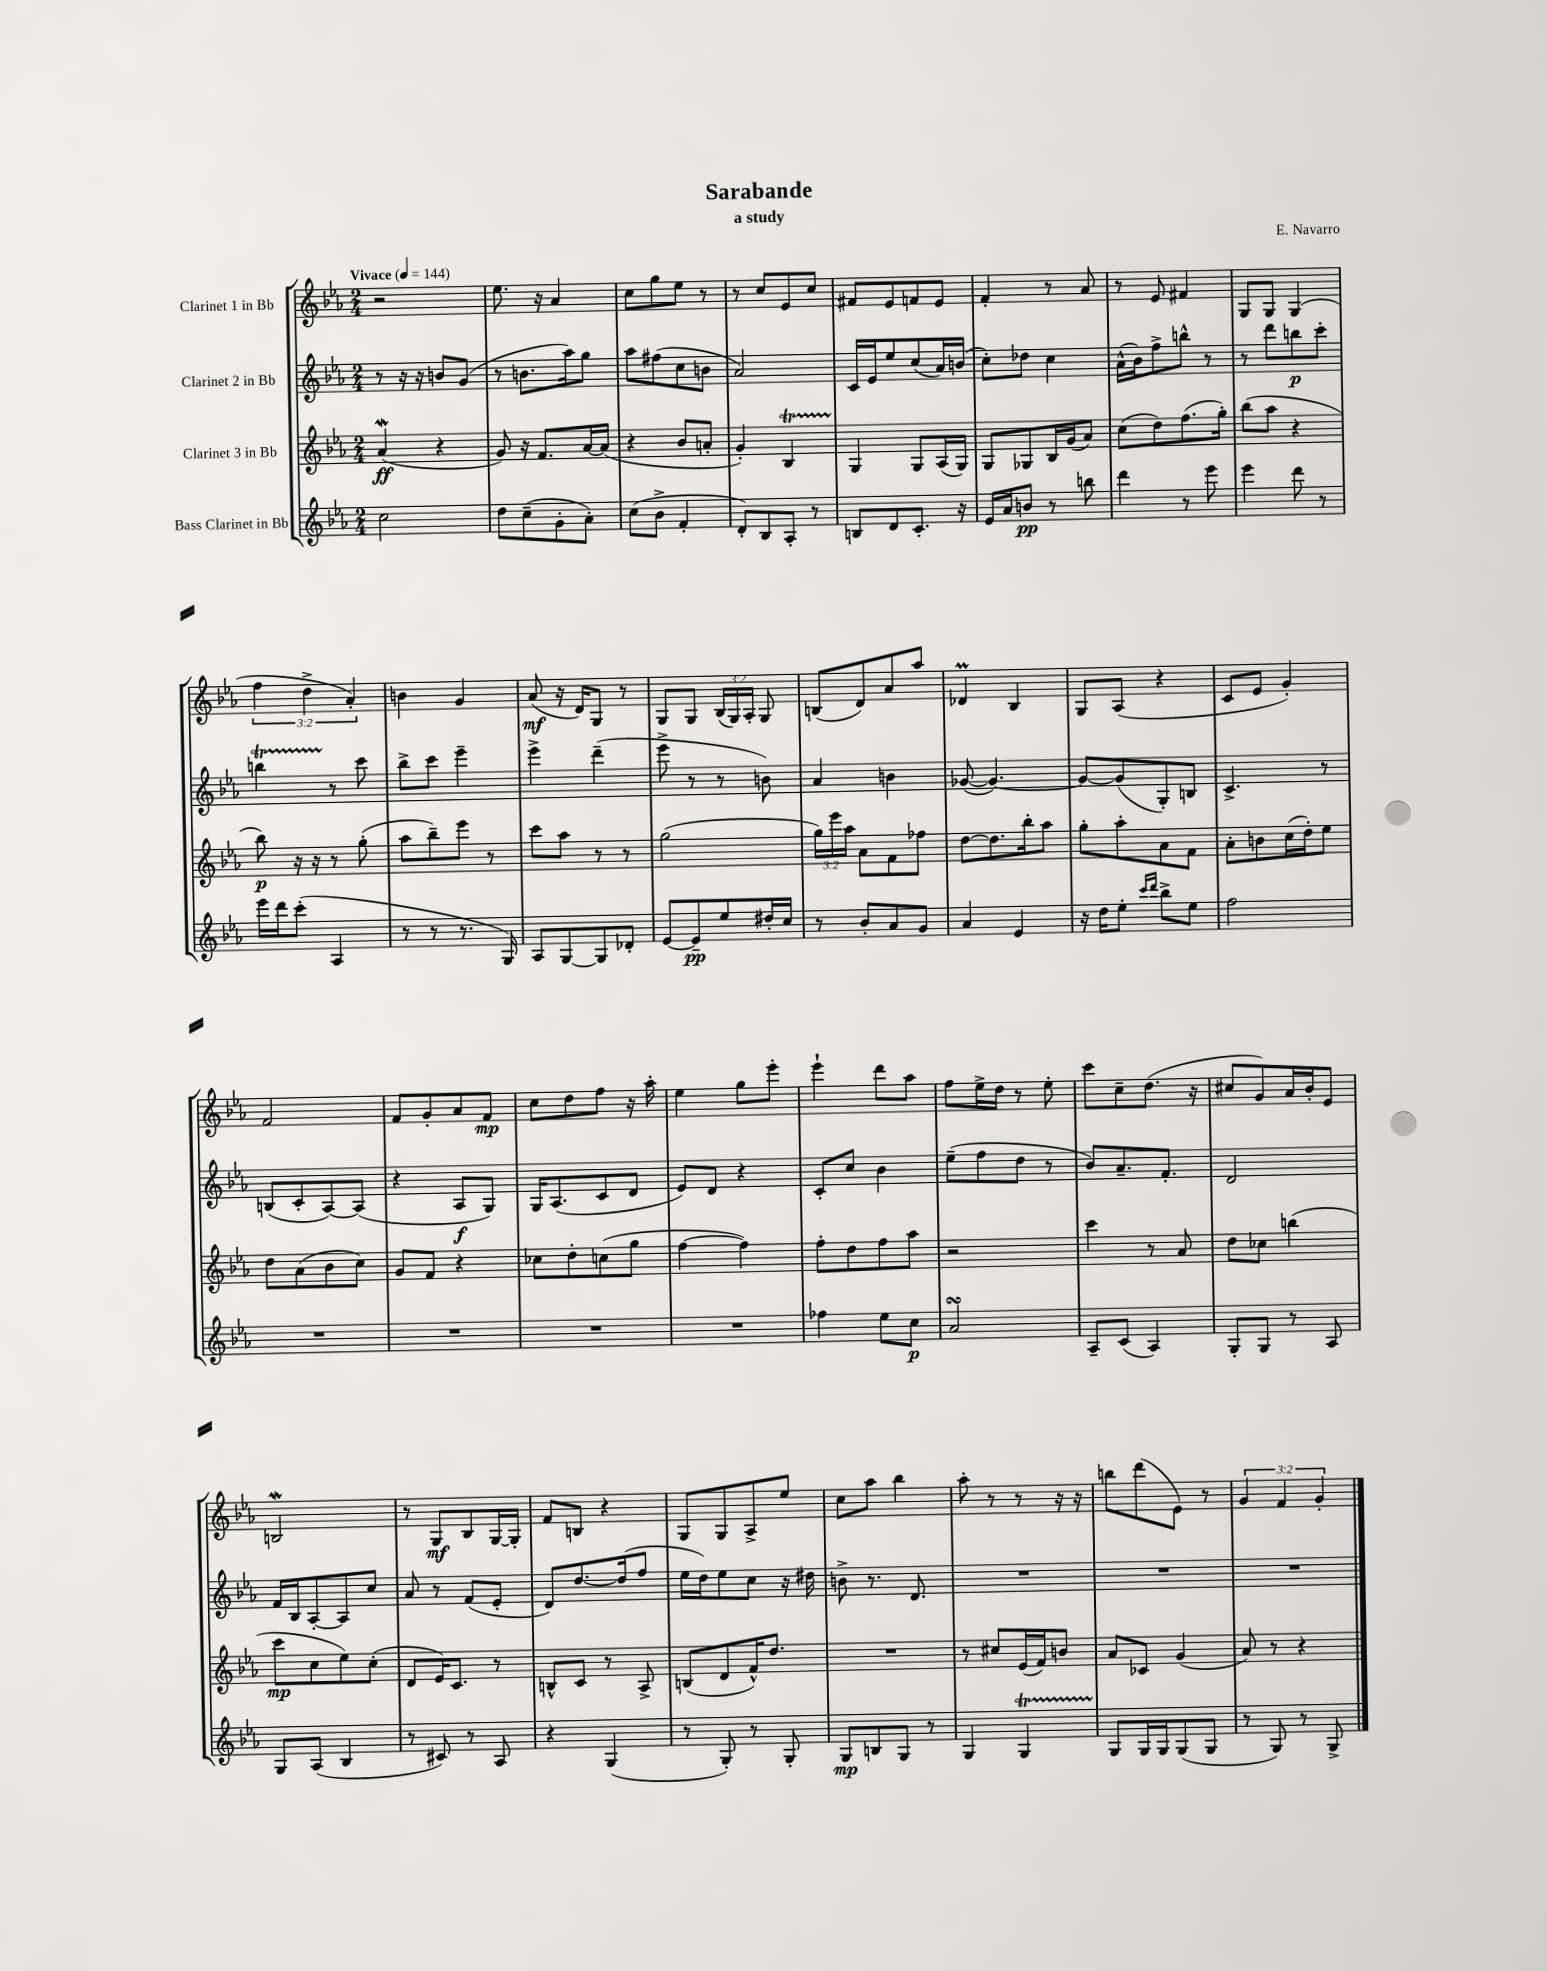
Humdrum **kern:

**kern	**kern	**kern	**kern
*staff4	*staff3	*staff2	*staff1
*clefG2	*clefG2	*clefG2	*clefG2
*k[b-e-a-]	*k[b-e-a-]	*k[b-e-a-]	*k[b-e-a-]
*M2/4	*M2/4	*M2/4	*M2/4
*MM144	*MM144	*MM144	*MM144
2cc	(4a-	8r	2r
.	.	16r	.
.	.	16r	.
.	4r	8b	.
.	.	(8g	.
=	=	=	=
8dd	8g)	8r	8.ee-
(8cc~	16r	8.b	.
.	8.f	.	16r
8g'	.	.	4a-
.	.	16aa-)	.
8a-')	[16a-	8gg	.
.	(16a-]	.	.
=	=	=	=
(8cc	4r	8aa-	8cc
8b-^	.	(8ff#	8gg
4f'	8b-	8cc	8ee-
.	8a'	8b	8r
=	=	=	=
8d')	4g')	2a-)	8r
8B-	.	.	8cc
8A-'	4B-	.	8e-
8r	.	.	8cc
=	=	=	=
8B	4G	16c	8f#
.	.	16e-	.
8d	.	8ee-	8e-
8.c'	8G	(8cc	8f
.	(16A-	16a-)	8e-
16r	16G)	(16b	.
=	=	=	=
16e-	8G	8cc')	4f'
16a-	.	.	.
8b	8G-	8dd-	.
8r	16B-	4cc	8r
.	(16g	.	.
8bb	8a-)	.	8a-
=	=	=	=
4ddd	(8cc	(16a-^^	8r
.	.	16b-)	.
.	8dd)	8ff^	8e-
8r	(8.ff	8bb^^	4f#
8eee-	.	8r	.
.	16gg')	.	.
=	=	=	=
4eee-	(8bb-	8r	8G
.	8aa-	8ddd	8G
8ddd	4r	8bb	(4G
8r	.	8ccc'	.
=	=	=	=
16eee-	8bb-)	4bb	6ff
16ddd	.	.	.
(8ccc'	16r	.	.
.	.	.	6dd^
.	16r	.	.
4A-	8r	8r	.
.	.	.	6a-')
.	(8gg'	8ccc	.
=	=	=	=
8r	8aa-	8bb-^	4b
8r	8bb-~)	8ccc	.
8.r	8eee-	4eee-~	4g
.	8r	.	.
16G)	.	.	.
=	=	=	=
8A-	8ccc	4eee-^	(8a-
[8G	8aa-	.	16r
.	.	.	16d)
8G]	8r	(4ddd~	8G
8d-'	8r	.	8r
=	=	=	=
[8e-	(2gg	8eee-^	8G
8e-~]	.	8r	8G
8ee-	.	8r	(24B-
.	.	.	24G)
.	.	.	24A-'
16dd#'	.	8b)	8G
16cc	.	.	.
=	=	=	=
8r	24gg)	4a-	(8B
.	24eee-	.	.
.	24aa-	.	.
8b-'	8a-	.	8d)
8a-	8f	4b	8a-
8g	8ff-	.	8aa-
=	=	=	=
4a-	[8dd	([8g-	4d-
.	8.dd]	4.g-_)	.
4e-	.	.	4B-
.	16bb-'	.	.
.	8aa-	.	.
=	=	=	=
16r	8gg'	8g-_	8G
16dd	.	.	.
8ee-'	8aa-'	(8g-]	(8A-
16qqccc	.	.	.
16qqddd	.	.	.
8bb-^	8a-	8G')	4r
8ee-	8f	8B	.
=	=	=	=
2ff	8a-'	4.c^	8c
.	8b	.	8e-
.	(16cc	.	4g')
.	16dd')	.	.
.	8ee-	8r	.
=	=	=	=
2r	8dd	(8B	2f
.	(8a-	8c'	.
.	8b-	[8A-)	.
.	8cc)	(8A-]	.
=	=	=	=
2r	8g	4r	8f
.	8f	.	8g'
.	4r	8A-	8a-
.	.	8G)	8f
=	=	=	=
2r	8cc-	16G	8cc
.	.	(8.A-	.
.	8dd'	.	8dd
.	(8cc	8c	8ff
.	8gg	8d	16r
.	.	.	16aa-'
=	=	=	=
2r	[4ff	8e-)	4ee-
.	.	8d	.
.	4ff])	4r	8gg
.	.	.	8eee-'
=	=	=	=
4ff-	8ff'	8c'	4eee-`
.	8dd	8cc	.
8ee-	8ff	4b-	8ddd
8cc	8aa-	.	8aa-
=	=	=	=
2a-	2r	(8ee-~	8ff
.	.	8ff	16ee-^
.	.	.	16dd
.	.	8dd	8r
.	.	8r	8ee-'
=	=	=	=
8A-~	4ccc	8b-)	8ccc
(8c	.	8.a-~	8cc~
4A-)	8r	.	(8.dd
.	.	8.f'	.
.	8a-	.	.
.	.	.	16r
=	=	=	=
8G'	8dd	2d	8cc#
8G	8cc-	.	8g)
8r	(4bb	.	16a-
.	.	.	16b-'
8A-	.	.	8e-
=	=	=	=
8G	8ccc	16f	2B
.	.	16B-	.
(8A-	8cc	[8A-'	.
4B-	8ee-)	8A-]	.
.	(8cc'	8cc	.
=	=	=	=
8r	8d	8a-	8r
8c#)	16e-)	8r	8G
.	8.c	.	.
8r	.	(8f	8B-
8A-	8r	8e-'	[16G
.	.	.	16G']
=	=	=	=
4r	8B^^	8d)	8f
.	8c	[8.dd	8B
(4G	8r	.	4r
.	.	(16dd]	.
.	8A-^	8ff	.
=	=	=	=
8r	(8B	16ee-	8G
.	.	16dd)	.
8G')	8d	8ee-	8G
8r	16f^^)	8cc	8A-^
.	8.dd	.	.
8G'	.	16r	8ee-
.	.	16dd#	.
=	=	=	=
8G	2r	8b^	8cc
8B	.	8.r	8aa-
8G	.	.	4bb-
.	.	8.d	.
8r	.	.	.
=	=	=	=
4G	8r	2r	8aa-'
.	8cc#	.	8r
4G	(16e-	.	8r
.	16f)	.	.
.	8b	.	16r
.	.	.	16r
=	=	=	=
8G	8a-	2r	8bb
16G	8c-	.	(8ddd
16G	.	.	.
(8G	(4g	.	8e-)
8G	.	.	8r
=	=	=	=
8r	8a-)	2r	6g
8G)	8r	.	.
.	.	.	6f
8r	4r	.	.
.	.	.	6g'
8G^	.	.	.
==	==	==	==
*-	*-	*-	*-
